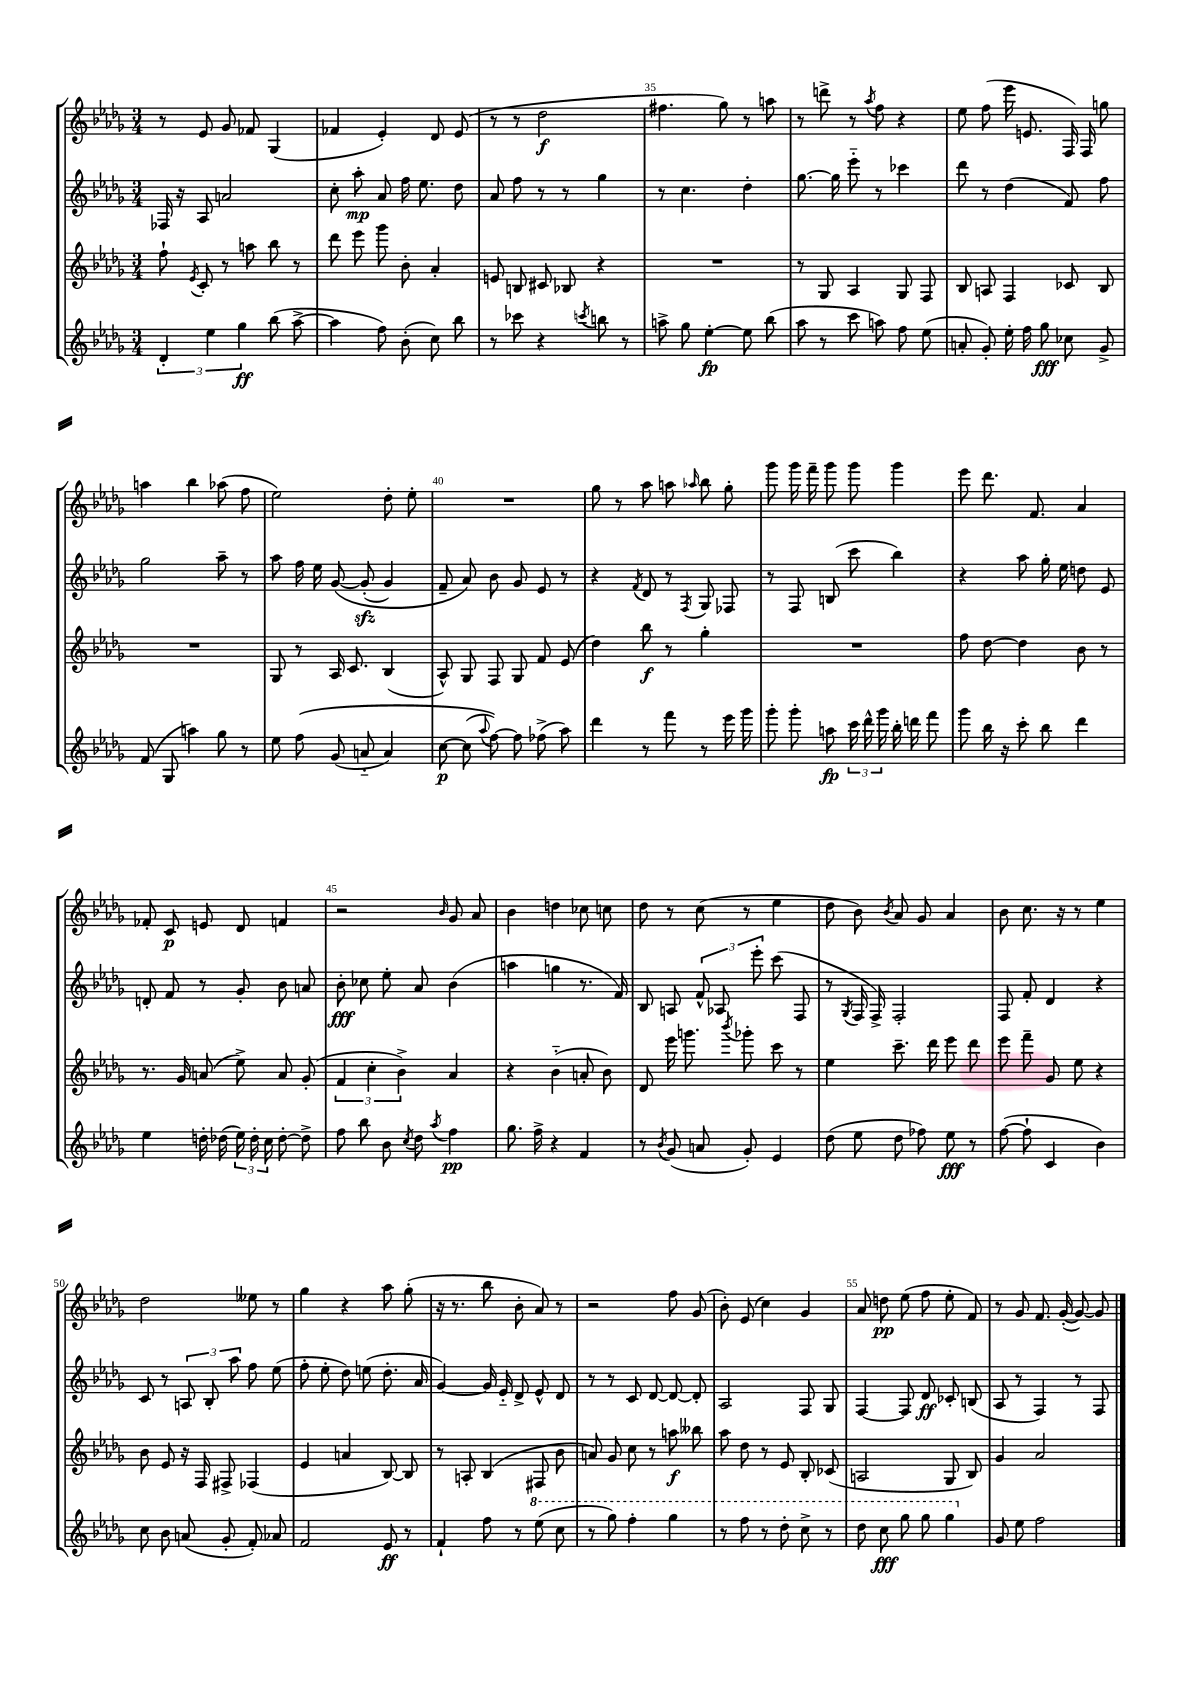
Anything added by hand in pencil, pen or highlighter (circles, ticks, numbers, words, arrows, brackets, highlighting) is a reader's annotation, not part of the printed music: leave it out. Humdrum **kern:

**kern	**dynam	**kern	**dynam	**kern	**dynam	**kern	**dynam
*part4	*part4	*part3	*part3	*part2	*part2	*part1	*part1
*staff4	*staff4	*staff3	*staff3	*staff2	*staff2	*staff1	*staff1
*clefG2	*	*clefG2	*	*clefG2	*	*clefG2	*
*k[b-e-a-d-g-]	*	*k[b-e-a-d-g-]	*	*k[b-e-a-d-g-]	*	*k[b-e-a-d-g-]	*
*M3/4	*	*M3/4	*	*M3/4	*	*M3/4	*
=32	=32	=32	=32	=32	=32	=32	=32
6d-'/	.	8ff`\	.	16F-X/	.	8r	.
.	.	.	.	16r	.	.	.
.	.	8qe-/	.	.	.	.	.
.	.	8c'/	.	8A-/	.	8e-/	.
6ee-\	.	.	.	.	.	.	.
.	.	8r	.	2an/	.	8g-/	.
6gg-\	ff	.	.	.	.	.	.
.	.	8aan\	.	.	.	8f-X/	.
(8bb-\	.	8bb-\	.	.	.	(4G-/	.
[8aa-^\	.	8r	.	.	.	.	.
=33	=33	=33	=33	=33	=33	=33	=33
4aa-\]	.	8ddd-\	.	8cc'\	.	4f-X/	.
.	.	8eee-\	.	8aa-'\	mp	.	.
8ff\)	.	8ggg-\	.	8a-/	.	4e-'/)	.
(8b-'\	.	8b-'\	.	16ff\	.	.	.
.	.	.	.	8.ee-\	.	.	.
8cc\)	.	4a-'/	.	.	.	8d-/	.
8bb-\	.	.	.	8dd-\	.	(8e-/	.
=34	=34	=34	=34	=34	=34	=34	=34
8r	.	8en/	.	8a-/	.	8r	.
8ccc-X\	.	8Bn/	.	8ff\	.	8r	.
4r	.	8c#X/	.	8r	.	2dd-\	f
.	.	8B-X/	.	8r	.	.	.
8qcccn/	.	.	.	.	.	.	.
8bbn\	.	4r	.	4gg-\	.	.	.
8r	.	.	.	.	.	.	.
=35	=35	=35	=35	=35	=35	=35	=35
8aan^\	.	2.r	.	8r	.	4.ff#X\	.
8gg-\	.	.	.	4.cc\	.	.	.
[4ee-'\	fp	.	.	.	.	.	.
.	.	.	.	.	.	8gg-\)	.
8ee-\]	.	.	.	4dd-'\	.	8r	.
(8bb-\	.	.	.	.	.	8aan\	.
=36	=36	=36	=36	=36	=36	=36	=36
8aa-\	.	8r	.	[8.gg-\	.	8r	.
8r	.	8G-/	.	.	.	8dddn^\	.
.	.	.	.	16gg-\]	.	.	.
8ccc\	.	4A-/	.	8eee-\	.	8r	.
.	.	.	.	.	.	8qaa-/	.
8aan\)	.	.	.	8r	.	8ff\	.
8ff\	.	8G-/	.	4ccc-X\	.	4r	.
(8ee-\	.	8F/	.	.	.	.	.
=37	=37	=37	=37	=37	=37	=37	=37
8an'/	.	8B-/	.	8ddd-\	.	8ee-\	.
8g-'/)	.	8An/	.	8r	.	(8ff\	.
16ee-'\	.	4F/	.	(4dd-\	.	16eee-\	.
16ff\	.	.	.	.	.	8.en/	.
8gg-\	fff	.	.	.	.	.	.
8cc-X\	.	8c-X/	.	8f/)	.	16F/)	.
.	.	.	.	.	.	16F/	.
8g-^/	.	8B-/	.	8ff\	.	8ggn\	.
!!LO:LB:g=z
=38	=38	=38	=38	=38	=38	=38	=38
(8f/	.	2.r	.	2gg-\	.	4aan\	.
8G-/	.	.	.	.	.	.	.
4aan\)	.	.	.	.	.	4bb-\	.
8gg-\	.	.	.	8aa-~\	.	(8aa-X\	.
8r	.	.	.	8r	.	8ff\	.
=39	=39	=39	=39	=39	=39	=39	=39
8ee-\	.	8G-/	.	8aa-\	.	2ee-\)	.
(8ff\	.	8r	.	16ff\	.	.	.
.	.	.	.	16ee-\	.	.	.
(8g-/	.	16A-/	.	([8g-/	.	.	.
.	.	8.c/	.	.	.	.	.
8an/	.	.	.	(8g-zz'/]	.	.	.
4a/)	.	(4B-/	.	4g-/)	.	8dd-'\	.
.	.	.	.	.	.	8ee-'\	.
=40	=40	=40	=40	=40	=40	=40	=40
[8cc\	p	8A-^^/)	.	8f~/	.	2.r	.
(8cc\]	.	8G-/	.	8a-/)	.	.	.
8qqaa-/	.	.	.	.	.	.	.
[8ff\))	.	8F/	.	8b-\	.	.	.
8ff\]	.	8G-/	.	8g-/	.	.	.
(8ff-X^\	.	8f/	.	8e-/	.	.	.
8aa-\)	.	(8e-/	.	8r	.	.	.
=41	=41	=41	=41	=41	=41	=41	=41
4ddd-\	.	4dd-\)	.	4r	.	8gg-\	.
.	.	.	.	.	.	8r	.
.	.	.	.	8qf/	.	.	.
8r	.	8bb-\	f	8d-/	.	8aa-\	.
8fff\	.	8r	.	8r	.	8aan\	.
.	.	.	.	8qF/	.	16qqaa-X/	.
8r	.	4gg-'\	.	8G-/	.	8bb-\	.
16eee-\	.	.	.	8F-X/	.	8gg-'\	.
16ggg-\	.	.	.	.	.	.	.
=42	=42	=42	=42	=42	=42	=42	=42
8ggg-'\	.	2.r	.	8r	.	8ggg-\	.
8ggg-'\	.	.	.	8F/	.	16ggg-\	.
.	.	.	.	.	.	16fff~\	.
8aan\	fp	.	.	(8Bn/	.	8ggg-\	.
24ccc\	.	.	.	8ccc\	.	8ggg-\	.
24ddd-^^\	.	.	.	.	.	.	.
24ggg-\	.	.	.	.	.	.	.
16bb-'\	.	.	.	4bb-\)	.	4ggg-\	.
16dddn\	.	.	.	.	.	.	.
8fff\	.	.	.	.	.	.	.
=43	=43	=43	=43	=43	=43	=43	=43
8ggg-\	.	8ff\	.	4r	.	8eee-\	.
16bb-\	.	[8dd-\	.	.	.	8.ddd-\	.
16r	.	.	.	.	.	.	.
8ccc'\	.	4dd-\]	.	8aa-\	.	.	.
.	.	.	.	.	.	8.f/	.
8bb-\	.	.	.	16gg-'\	.	.	.
.	.	.	.	16ee-\	.	.	.
4ddd-\	.	8b-\	.	8ddn\	.	4a-/	.
.	.	8r	.	8e-/	.	.	.
!!LO:LB:g=z
=44	=44	=44	=44	=44	=44	=44	=44
4ee-\	.	8.r	.	8dn'/	.	8f-X'/	.
.	.	.	.	8f/	.	8c/	p
.	.	16g-/	.	.	.	.	.
16ddn'\	.	(8an/	.	8r	.	8en/	.
(16dd-X\	.	.	.	.	.	.	.
24ee-\)	.	8ee-^\)	.	8g-'/	.	8d-/	.
24dd-'\	.	.	.	.	.	.	.
24cc\	.	.	.	.	.	.	.
[8dd-'\	.	8a/	.	8b-\	.	4fn/	.
8dd-^\]	.	(8g-'/	.	8an/	.	.	.
=45	=45	=45	=45	=45	=45	=45	=45
8ff\	.	6f/	.	8b-'\	fff	2r	.
8bb-\	.	.	.	8cc-X\	.	.	.
.	.	6cc'\	.	.	.	.	.
8b-\	.	.	.	8ee-'\	.	.	.
.	.	6b-^\)	.	.	.	.	.
8qcc/	.	.	.	.	.	.	.
8dd-\	.	.	.	8a-/	.	.	.
8qaa-/	.	.	.	.	.	16qqb-/	.
4ff\	pp	4a-/	.	(4b-\	.	8g-/	.
.	.	.	.	.	.	8a-/	.
=46	=46	=46	=46	=46	=46	=46	=46
8.gg-\	.	4r	.	4aan\	.	4b-\	.
16ff^\	.	.	.	.	.	.	.
4r	.	(4b-\	.	4ggn\	.	4ddn\	.
4f/	.	8an'/	.	8.r	.	8cc-X\	.
.	.	8b-\)	.	.	.	8ccn\	.
.	.	.	.	16f/)	.	.	.
=47	=47	=47	=47	=47	=47	=47	=47
8r	.	8d-/	.	8B-/	.	8dd-\	.
8qb-/	.	.	.	.	.	.	.
(8g-/	.	16eee-\	.	8An/	.	8r	.
.	.	8.gggn\	.	.	.	.	.
8an/	.	.	.	12f^^/	.	(8cc\	.
.	.	.	.	12A-X/	.	.	.
.	.	8qbbb-/	.	.	.	.	.
8g-'/)	.	8ggg-X'\	.	.	.	8r	.
.	.	.	.	12eee-'\	.	.	.
4e-/	.	8ccc\	.	(8ccc\	.	4ee-\	.
.	.	8r	.	8F/	.	.	.
=48	=48	=48	=48	=48	=48	=48	=48
(8dd-\	.	4ee-\	.	8r	.	8dd-\	.
.	.	.	.	8qG-/	.	.	.
8ee-\	.	.	.	16F/	.	8b-\)	.
.	.	.	.	16F^/)	.	.	.
.	.	.	.	.	.	8qb-/	.
8dd-\	.	8.ccc~\	.	2F'/	.	8a-/	.
8ff-X\)	.	.	.	.	.	8g-/	.
.	.	16ddd-\	.	.	.	.	.
8ee-\	fff	8eee-\	.	.	.	4a-/	.
8r	.	8ddd-\	.	.	.	.	.
=49	=49	=49	=49	=49	=49	=49	=49
([8ff\	.	8eee-\	.	8F/	.	8b-\	.
8ff`\]	.	8fff~\	.	8f'/	.	8.cc\	.
4c/	.	8g-/	.	4d-/	.	.	.
.	.	.	.	.	.	16r	.
.	.	8ee-\	.	.	.	8r	.
4b-\)	.	4r	.	4r	.	4ee-\	.
!!LO:LB:g=z
=50	=50	=50	=50	=50	=50	=50	=50
8cc\	.	8b-\	.	8c/	.	2dd-\	.
8b-\	.	8e-/	.	8r	.	.	.
(8an/	.	16r	.	12An/	.	.	.
.	.	16F/	.	.	.	.	.
.	.	.	.	12B-'/	.	.	.
8g-'/	.	8F#X^/	.	.	.	.	.
.	.	.	.	12aa-\	.	.	.
8f'/)	.	(4F-X/	.	8ff\	.	8ee--X\	.
8a-X/	.	.	.	(8ee-\	.	8r	.
=51	=51	=51	=51	=51	=51	=51	=51
2f/	.	4e-/	.	8ff'\	.	4gg-\	.
.	.	.	.	8ee-'\	.	.	.
.	.	4an/	.	8dd-\)	.	4r	.
.	.	.	.	(8een\	.	.	.
8e-/	ff	[8B-/)	.	8.dd-'\	.	8aa-\	.
8r	.	8B-/]	.	.	.	(8gg-'\	.
.	.	.	.	16a-/	.	.	.
=52	=52	=52	=52	=52	=52	=52	=52
4f`/	.	8r	.	[4g-/)	.	16r	.
.	.	.	.	.	.	8.r	.
.	.	8An'/	.	.	.	.	.
8ff\	.	(4B-/	.	16g-/]	.	8bb-\	.
.	.	.	.	16e-/	.	.	.
8r	.	.	.	8d-^/	.	8b-'\	.
*8va	*	*	*	*	*	*	*
(8eee-\	.	8F#X/	.	8e-^^/	.	8a-/)	.
8ccc\	.	8b-\	.	8d-/	.	8r	.
=53	=53	=53	=53	=53	=53	=53	=53
8r	.	8an/)	.	8r	.	2r	.
8ggg-\)	.	8g-/	.	8r	.	.	.
4fff'\	.	8cc\	.	8c/	.	.	.
.	.	8r	.	[8d-/	.	.	.
4ggg-\	.	8aan\	f	8d-/_	.	8ff\	.
.	.	8bb--X\	.	8d-'/]	.	(8g-/	.
=54	=54	=54	=54	=54	=54	=54	=54
8r	.	8aa-\	.	2A-/	.	8b-'\)	.
8fff\	.	8dd-\	.	.	.	(8e-/	.
8r	.	8r	.	.	.	4cc\)	.
8ddd-'\	.	8e-/	.	.	.	.	.
8ccc^\	.	8B-'/	.	8F/	.	4g-/	.
8r	.	(8c-X/	.	8G-/	.	.	.
=55	=55	=55	=55	=55	=55	=55	=55
8ddd-\	.	2An/	.	[4F/	.	8a-/	.
8ccc\	fff	.	.	.	.	8ddn\	pp
8ggg-\	.	.	.	8F/]	.	(8ee-\	.
8ggg-\	.	.	.	8d-/	ff	8ff\	.
4ggg-\	.	8G-/	.	8c-X'/	.	8ee-'\	.
.	.	8B-/)	.	(8Bn/	.	8f/)	.
=56	=56	=56	=56	=56	=56	=56	=56
*X8va	*	*	*	*	*	*	*
8g-/	.	4g-/	.	8A-/	.	8r	.
8ee-\	.	.	.	8r	.	8g-/	.
2ff\	.	2a-/	.	4F/)	.	8.f/	.
.	.	.	.	.	.	([16g-'/	.
.	.	.	.	8r	.	8g-/_)	.
.	.	.	.	8F/	.	8g-/]	.
==	==	==	==	==	==	==	==
*-	*-	*-	*-	*-	*-	*-	*-
